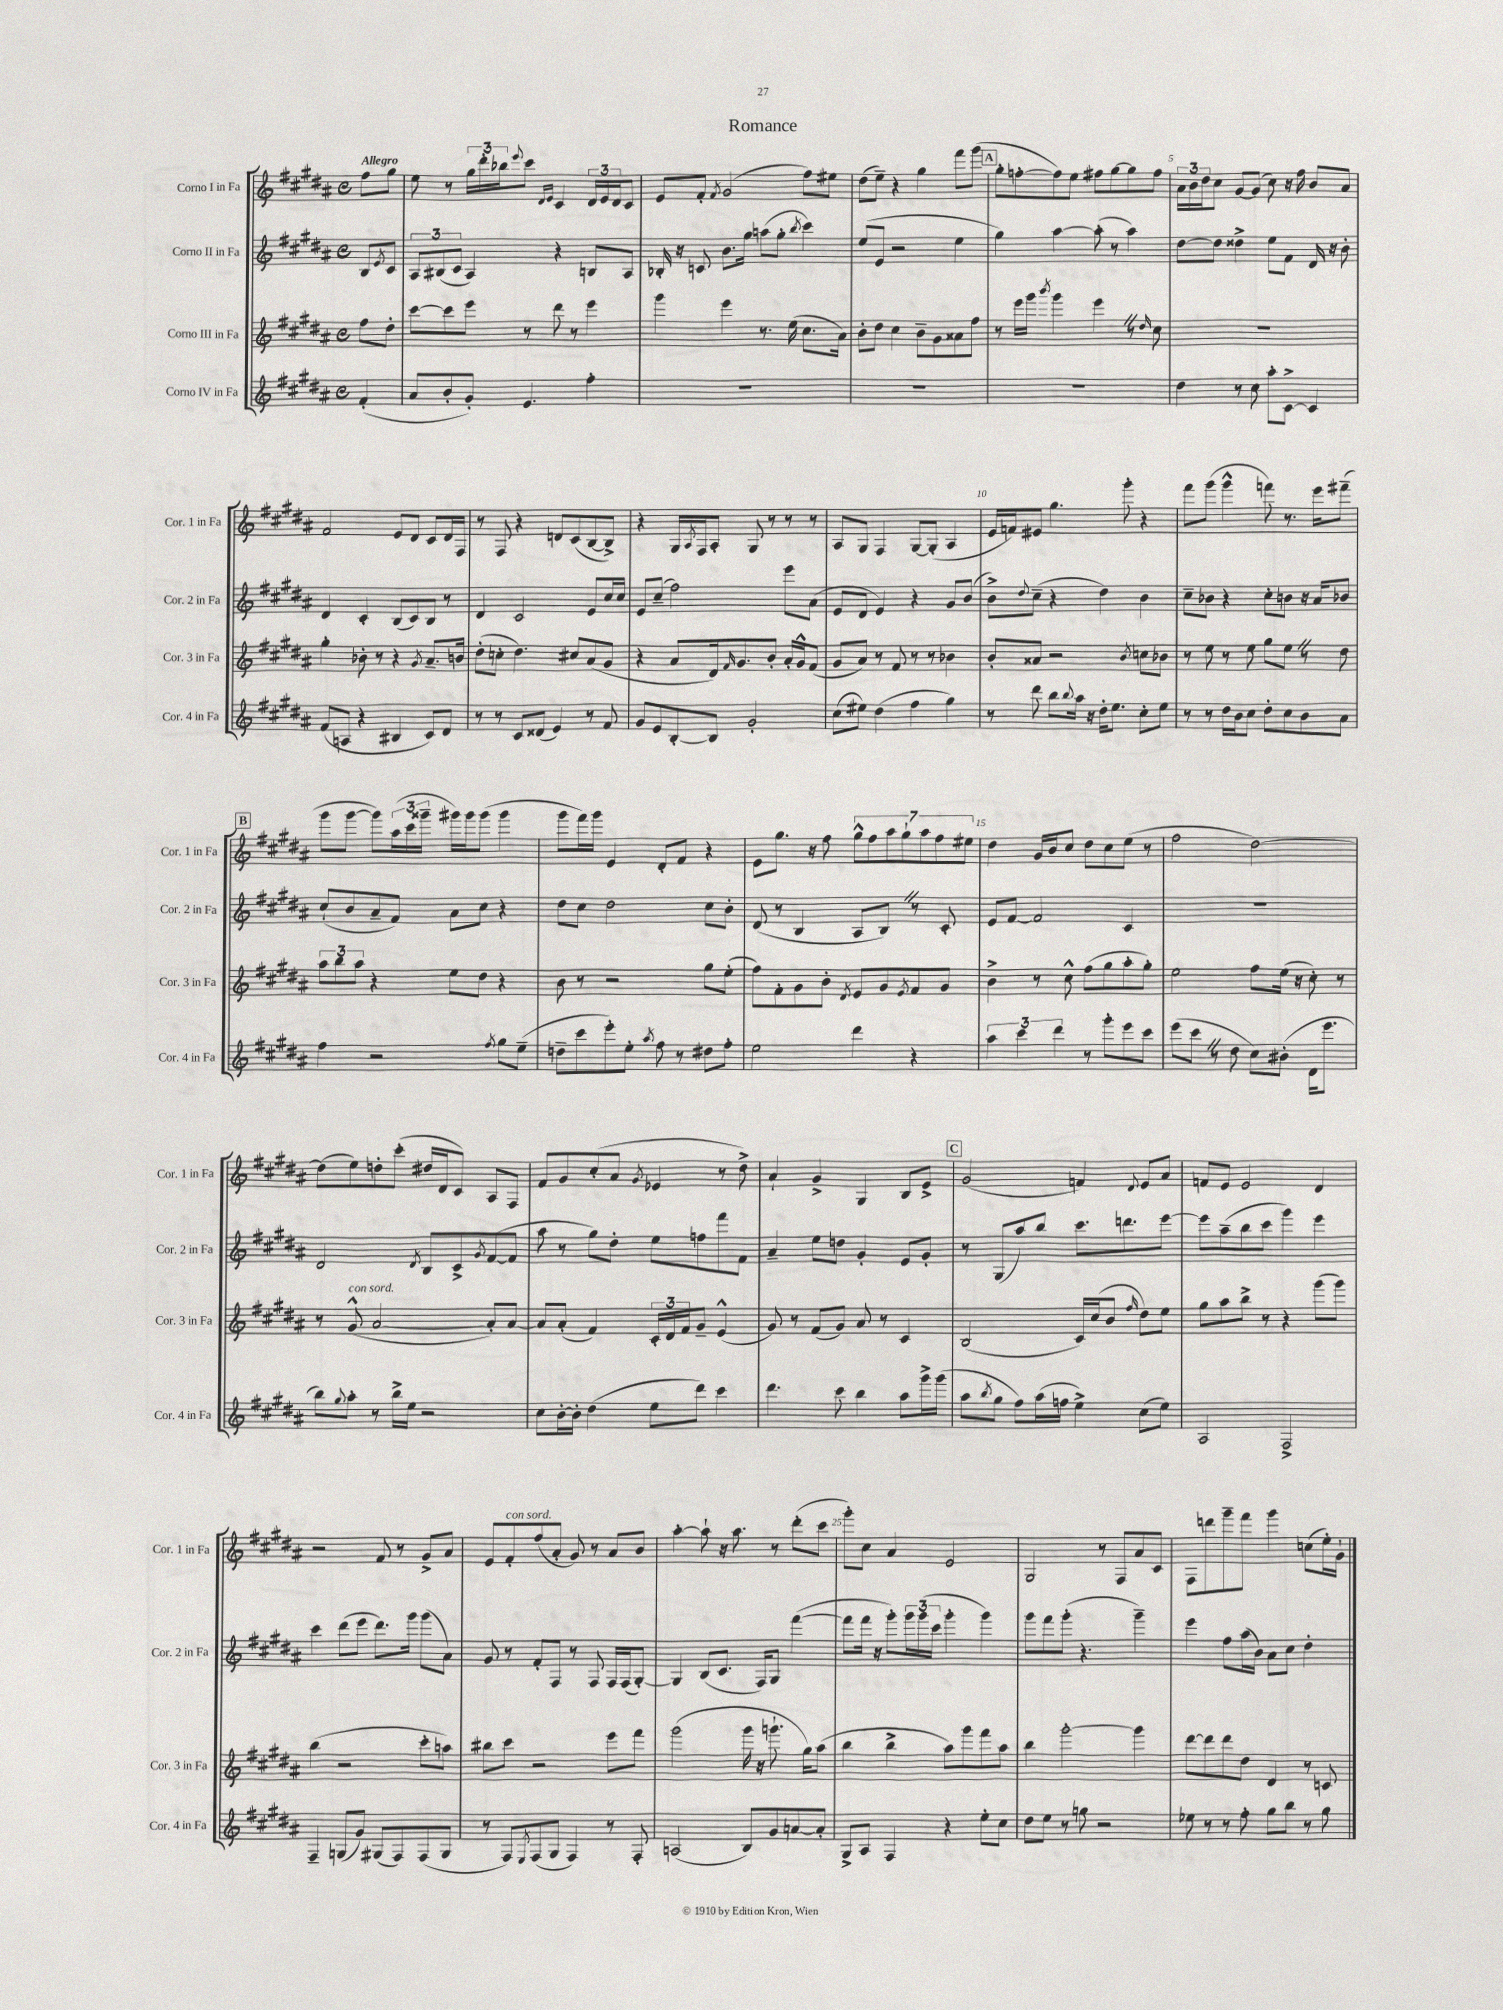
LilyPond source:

\header { title = "Romance" }
<<
\new StaffGroup <<
\new Staff = "s0" \with { instrumentName = "Corno I in Fa" shortInstrumentName = "Cor. 1 in Fa" } {
    \clef treble \key b \major \defaultTimeSignature \time 4/4 \partial 4 \tempo "Allegro"
    fis''8 gis''8 |
    e''8 r8 \tuplet 3/2 { gis''16 dis'''16-. bes''16 } \appoggiatura { e'''8 } cis'''8 \grace { dis'16 e'16 } cis'4 \tuplet 3/2 { dis'16 e'16 dis'16 } cis'8 |
    e'8 fis'8-. \acciaccatura { fis'8 } gis'2( fis''8) eis''8 |
    dis''8( e''8--) r4 gis''4 fis'''8 gis'''8( |
    \mark \markup { \box "A" } gis''8-. f''8~-. f''8) e''8 fis''8 gis''8~ gis''8 fis''8 |
    \tuplet 3/2 { ais'16 b'16 dis''16 } cis''8 gis'8~ gis'8( cis''8) r16 fis''16 b'8 ais'8 |
    fis'2 e'8 dis'8 cis'8 dis'16 fis16 |
    r8 fis8 r4 d'8 cis'8( b8~ b8->) |
    r4 gis16 \acciaccatura { ais8 } fis16 ais8-. gis8 r8 r8 r8 |
    ais8 gis8 fis4 gis8~ gis8-.( ais4 |
    e'16 f'16) eis'8 gis''4. gis'''8-. r4 |
    fis'''8 gis'''8( gis'''4-^ f'''8) r8. e'''16 fis'''8--( |
    \mark \markup { \box "B" } gis'''8 gis'''8~ gis'''8) \tuplet 3/2 { ais''16( cis'''16 gisis'''16-- } gis'''16) gis'''16 gis'''8( gis'''4 |
    gis'''8 fis'''16) gis'''16 e'4 dis'8-. fis'8 r4 |
    e'8 gis''8. r16 fis''8 \tuplet 7/4 { gis''8-^ fis''8 ais''8 gis''8-! ais''8 fis''8 eis''8 } |
    dis''4 gis'16 b'16 cis''8 dis''8 cis''8 e''8( r8 |
    fis''2 dis''2~) |
    dis''8( e''8) d''8-. cis'''8-.( dis''16 dis'16 cis'8) ais8 fis8 |
    fis'8 gis'8 cis''8-.( ais'8 \acciaccatura { gis'8 } ees'4 r8 dis''8->) |
    ais'4-! gis'4-> gis4 b8 e'8-> |
    \mark \markup { \box "C" } gis'2( f'4) \appoggiatura { dis'8 } e'8 ais'8 |
    f'8 e'8 e'2 dis'4 |
    r2 fis'8 r8 gis'8-> ais'8 |
    e'8 fis'8-.^\markup { \italic "con sord." } fis''8( ais'8-. gis'8) r8 ais'8 b'8 |
    ais''4~-. ais''8-! r16 ais''8. r8 dis'''8-.( cis'''8 |
    gis'''8-.) cis''8 ais'4 e'2 |
    gis2 r8 fis8 ais'8 cis'8 |
    fis8 d'''8 gis'''8-- fis'''8 gis'''4 c''8( e''16-.) gis'16-! \bar "|." |
}
\new Staff = "s1" \with { instrumentName = "Corno II in Fa" shortInstrumentName = "Cor. 2 in Fa" } {
    \clef treble \key b \major \defaultTimeSignature \time 4/4 \partial 4
    b8 \acciaccatura { e'8 } cis'8 |
    \tuplet 3/2 { ais8 bis8( cis'8 } ais4) r4 b8 ais8 |
    bes16-. r16 c'8 b'8. gis''16 a''8( gis''8-. \acciaccatura { b''8 } cis'''4) |
    e''8( e'8 r2 e''4 |
    \mark \markup { \box "A" } gis''4) ais''4~ ais''8-.( r8 ais''4) |
    dis''8~ dis''8 disis''4-> e''8 fis'8 dis'16 r16 b'8-. |
    dis'4 cis'4-. b8( cis'8) b8 r8 |
    dis'4 cis'2 e'8 cis''16 cis''16 |
    e'8 cis''8--( fis''2) e'''8 ais'8( |
    e'8 dis'8 e'4) r4 gis'8 b'8( |
    b'8->) \appoggiatura { dis''8 } cis''8--( r4 dis''4) b'4 |
    cis''8-- bes'8 r4 cis''8-. b'8 r16 ais'16 bes'8 |
    \mark \markup { \box "B" } cis''8-!( b'8 ais'8-- fis'8) ais'8 cis''8 r4 |
    dis''8 cis''8 dis''2 cis''8 b'8-. |
    dis'8( r8 b4 ais8 b8) \once \override BreathingSign.text = \markup { \musicglyph "scripts.caesura.straight" } \breathe r8 cis'8-. |
    e'8 fis'8~ fis'2 cis'4 |
    R1 |
    dis'2 \acciaccatura { dis'8 } b8 cis'8-> \acciaccatura { gis'8 } fis'8~( fis'8 |
    ais''8 r8 gis''8) dis''8-. e''8 f''8 fis'''8 fis'8 |
    ais'4-- e''8 d''8 gis'4-. e'8 gis'8-. |
    \mark \markup { \box "C" } r8 gis8( ais''8) b''8 cis'''8. d'''8. e'''8~ |
    e'''8 ais''8--( b''8 cis'''8 gis'''4) e'''4 |
    cis'''4 dis'''8( e'''8 dis'''8.) gis'''16 gis'''8( ais'8) |
    gis'8 r8 fis'8-. fis8 r8 fis8 fis16 fis16( gis8~-.) |
    gis4 b8( cis'8. fis16) gis8 fis'''4~( |
    fis'''8 fis'''16 r16 gis'''8-.) \tuplet 3/2 { gis'''16 gis'''16( cis'''16 } gis'''4-. gis'''4) |
    gis'''8 fis'''8 gis'''8-.( r4. gis'''4--) |
    e'''4 fis''8 ais''16( b'16) ais'8 cis''8 dis''4-. \bar "|." |
}
\new Staff = "s2" \with { instrumentName = "Corno III in Fa" shortInstrumentName = "Cor. 3 in Fa" } {
    \clef treble \key b \major \defaultTimeSignature \time 4/4 \partial 4
    fis''8 dis''8-. |
    cis'''8~ cis'''8 e'''8 r8 dis'''8 r8 e'''4 |
    gis'''4 e'''4 r8. e''16( cis''8. ais'16) |
    b'8-. dis''8 cis''4 b'8-- gis'8 aisis'8 fis''8 |
    \mark \markup { \box "A" } r8 e'''16 gis'''16 \acciaccatura { b'''8 } gis'''4 e'''4 \once \override BreathingSign.text = \markup { \musicglyph "scripts.caesura.straight" } \breathe r8 \grace { dis''16 } cis''8 |
    R1 |
    gis''4-. bes'8-. r8 r4 \acciaccatura { gis'8 } ais'8.-- b'16 |
    dis''8-.( c''8-. dis''4.) cis''8 ais'8( gis'8 |
    r4 ais'8 dis'16) \grace { fis'16 } gis'8. b'8-. ais'16-. gis'16-^ fis'8( |
    gis'8 ais'8) r8 fis'8 r8 r8 bes'4 |
    b'8-. aisis'8 r2 \acciaccatura { b'8 } c''8 bes'8 |
    r8 e''8 r8 e''8 gis''8 e''8 \once \override BreathingSign.text = \markup { \musicglyph "scripts.caesura.straight" } \breathe r8 dis''8 |
    \mark \markup { \box "B" } \tuplet 3/2 { ais''8 b''8 ais''8 } r4 e''8 dis''8 r4 |
    b'8 r8 r2 gis''8 e''8-.( |
    fis''8) fis'8-. gis'8 b'8-. \acciaccatura { dis'8 } e'8 gis'8 \acciaccatura { e'8 } fis'8 gis'8 |
    b'4-> r8 cis''8-^ fis''8( gis''8 ais''8-. gis''8-.) |
    e''2 fis''8 e''16( r16 cis''8-.) r8 |
    r8 gis'8-^^\markup { \italic "con sord." }( ais'2~ ais'8-.) ais'8~ |
    ais'8 ais'8-.( fis'4) \tuplet 3/2 { cis'16-. dis'16 fis'16 } gis'8-- e'4-^( |
    gis'8) r8 fis'8( gis'8) ais'8 r8 cis'4 |
    \mark \markup { \box "C" } b2( cis'16) cis''16( b'8 \grace { fis''16 } dis''8) e''8 |
    gis''8 ais''8 b''8-> r8 r4 gis'''8( gis'''8) |
    b''4( r2 cis'''8-. a''8) |
    bis''8 cis'''8 r2 e'''8 fis'''8 |
    gis'''2( gis'''16 r16 g'''8.-! gis''16) ais''8( |
    b''4 b''4-> ais''8) gis'''8 fis'''8 ais''8 |
    b''4 gis'''2~-. gis'''4 |
    dis'''8~ dis'''8 dis'''8 dis''8 dis'4 r8 c'8 \bar "|." |
}
\new Staff = "s3" \with { instrumentName = "Corno IV in Fa" shortInstrumentName = "Cor. 4 in Fa" } {
    \clef treble \key b \major \defaultTimeSignature \time 4/4 \partial 4
    fis'4-.( |
    ais'8 b'8-. gis'8-.) e'4. fis''4-. |
    R1 |
    R1 |
    \mark \markup { \box "A" } R1 |
    dis''4 r8 cis''8 ais''8-. cis'8~-> cis'4 |
    fis'8( a8 r4 bis4 cis'8) dis'8 |
    r8 r8 cis'8 disis'8( e'4) r8 fis'8 |
    gis'8 e'8 b8~-. b8 gis'2-. |
    cis''8( eis''8) dis''4( fis''4 gis''4) |
    r8 dis'''8 b''8 \appoggiatura { b''8 } ais''16 r16 dis''16-. e''8. cis''8-. e''8 |
    r8 r8 dis''16 b'16 cis''8 dis''8-. cis''8 b'8 ais'8 |
    \mark \markup { \box "B" } fis''4 r2 \acciaccatura { fis''8 } gis''8 e''8--( |
    d''8-- cis'''8 e'''8-.) e''8-. \acciaccatura { ais''8 } fis''8 r8 dis''8 fis''8-. |
    e''2 dis'''4 r4 |
    \tuplet 3/2 { ais''4 cis'''4 dis'''4 } r8 gis'''8-. e'''8 cis'''8 |
    e'''8( cis'''8 \once \override BreathingSign.text = \markup { \musicglyph "scripts.caesura.straight" } \breathe r8 dis''8 cis''8) bis'8-.( dis'16 e'''8. |
    b''8) \appoggiatura { gis''8 } ais''8-. r8 b''16-> e''16 r2 |
    cis''8 b'16~-. b'16-. dis''4( e''8 dis'''8) cis'''4 |
    dis'''4. cis'''8 b''4 ais''8 gis'''16-> gis'''16( |
    \mark \markup { \box "C" } ais''8 \acciaccatura { b''8 } gis''8 fis''8) ais''16( f''16 e''4->) cis''8( e''8) |
    ais2 fis2-> |
    fis4-- g8( gis'8) gis8( fis8) fis8( gis8 |
    r8 fis8) \acciaccatura { e8 } fis8( gis8 fis4) r8 fis8-. |
    a2( b8) gis'8 a'8~ a'8-. |
    gis8-> ais8 fis4 r4 e''8-. cis''8 |
    dis''8 e''8 r8 g''8 r2 |
    ees''8 r8 r8 fis''8-. gis''8 b''8 r8 gis''8 \bar "|." |
}
>>
>>
\layout { \context { \Score \override BarNumber.break-visibility = ##(#f #t #t) barNumberVisibility = #(every-nth-bar-number-visible 5) } }
